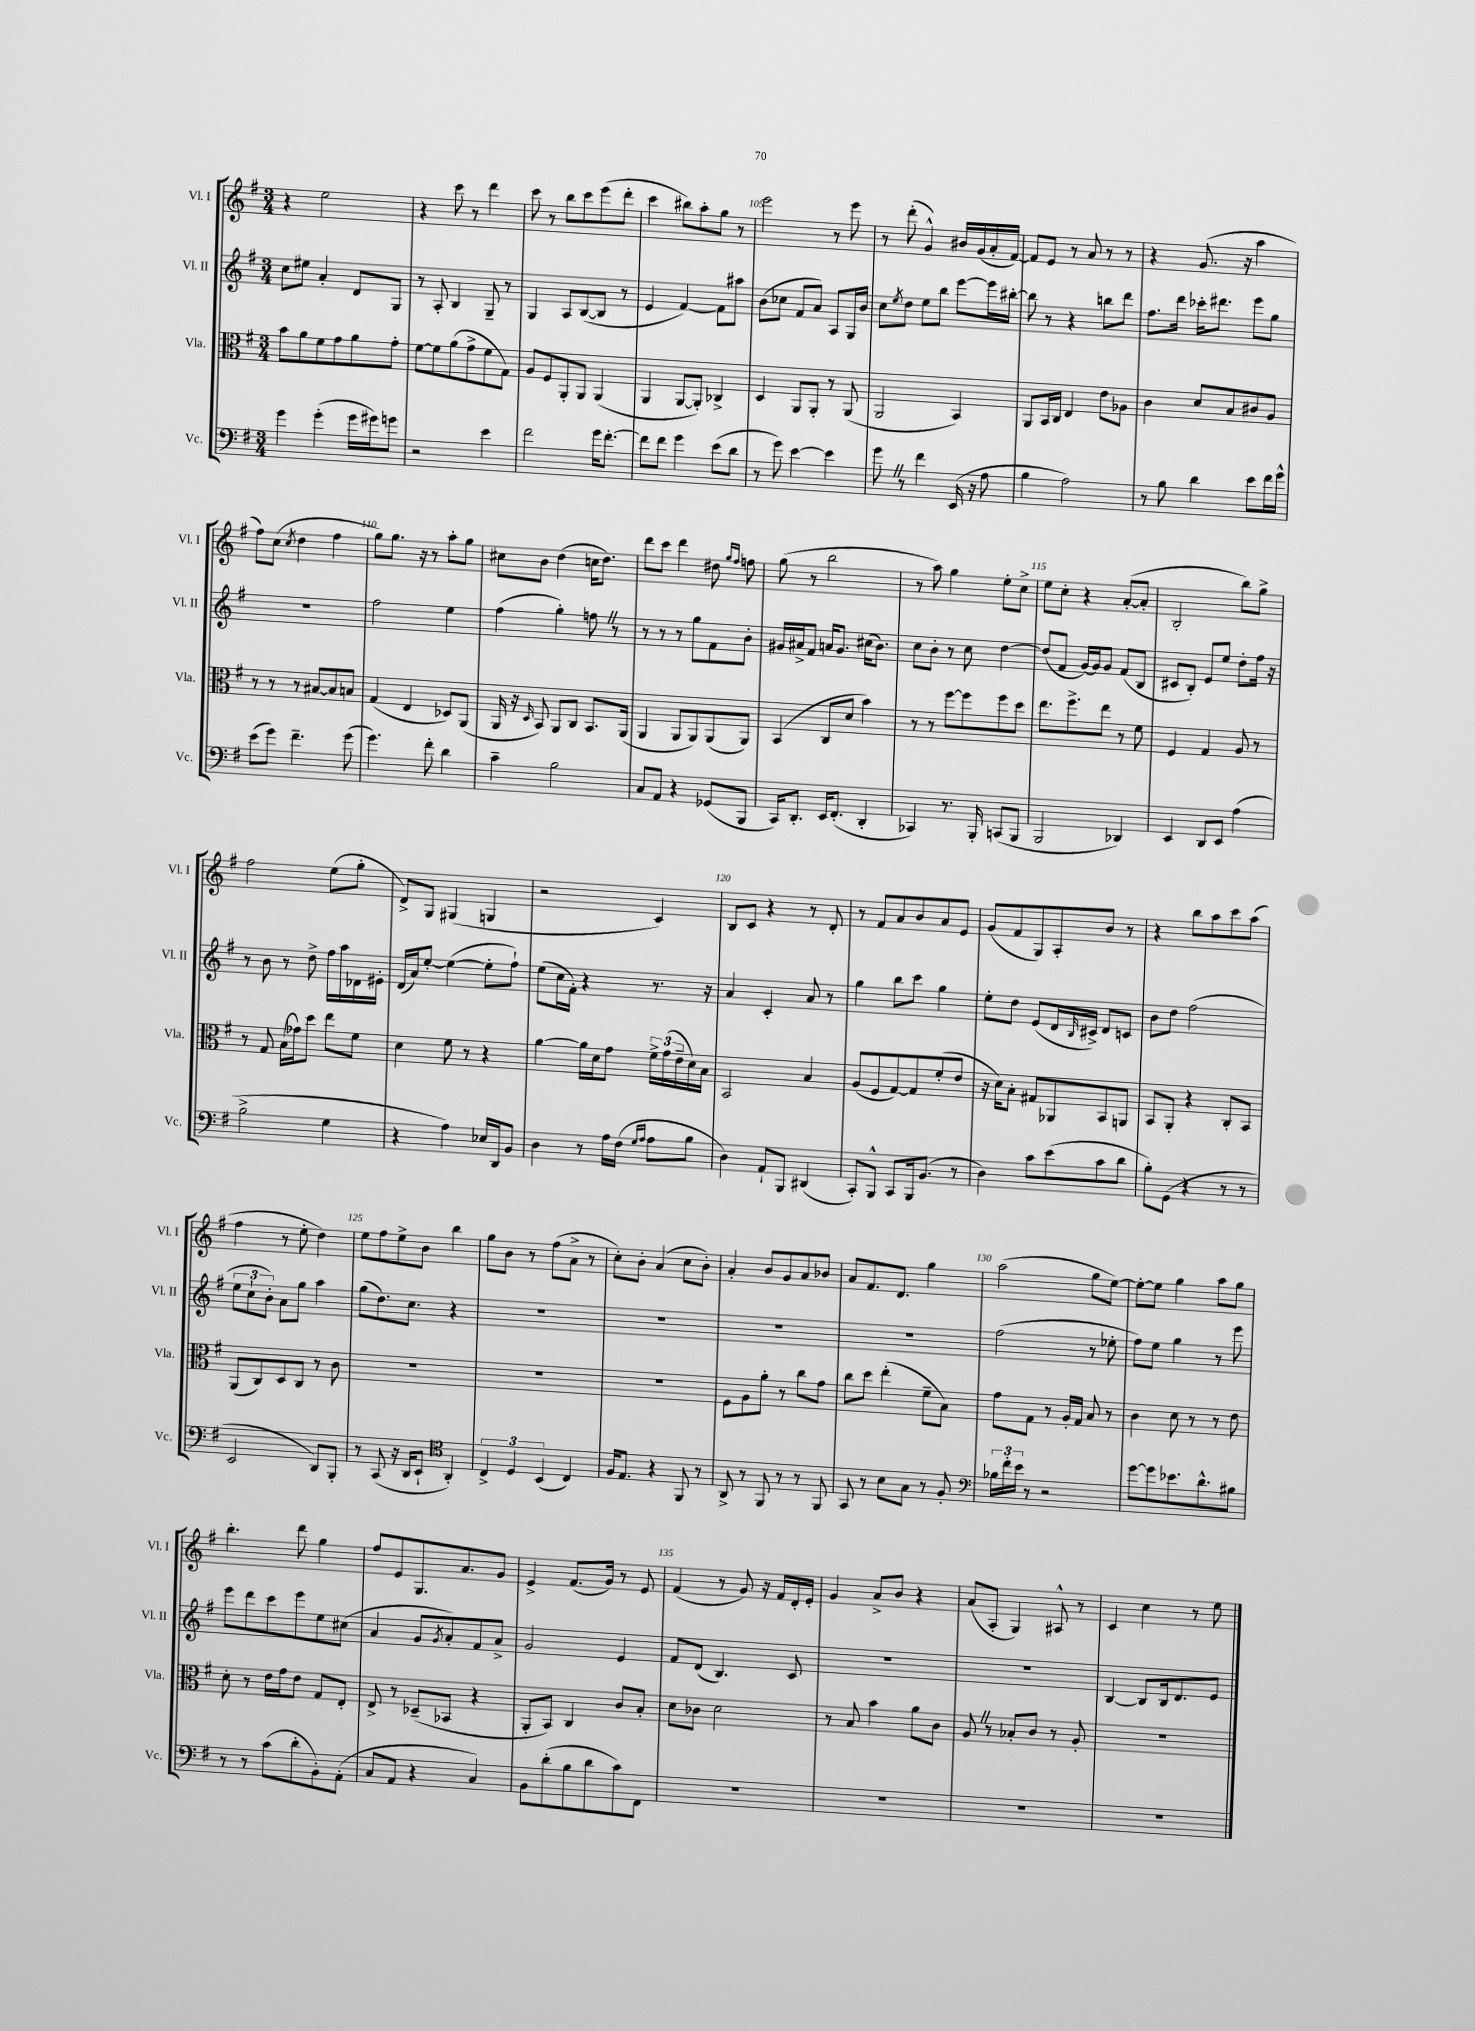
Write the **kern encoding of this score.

**kern	**kern	**kern	**kern
*part4	*part3	*part2	*part1
*staff4	*staff3	*staff2	*staff1
*I"Vc.	*I"Vla.	*I"Vl. II	*I"Vl. I
*I'Vc.	*I'Vla.	*I'Vl. II	*I'Vl. I
*clefF4	*clefC3	*clefG2	*clefG2
*k[f#]	*k[f#]	*k[f#]	*k[f#]
*M3/4	*M3/4	*M3/4	*M3/4
=101	=101	=101	=101
4g\	8b\L	8cc\L	4r
.	8a\	8ee#X\J	.
(4g'\	8f#\	4a'/	2ee\
.	8g\	.	.
16g\LL	8a\	8d/L	.
16g#X\J)	.	.	.
8gn\J	8g'\J	8G/J	.
=102	=102	=102	=102
2r	[8f#\L	8r	4r
.	8f#\]	8A'/	.
.	(8a\	4B/	8ccc\
.	8g^\	.	8r
4e\	8f#\	8G~/	4ddd\
.	8G\J)	8r	.
=103	=103	=103	=103
2f#\	8A/L	4G/	8ccc\
.	8F#/	.	8r
.	8AA'/	8A/L	8bb\L
.	8AA/J	([8B/	8ccc\
16g\KL	(4AA/	8B/J]	(8eee\
[8.f#'\J	.	.	.
.	.	8r	8ddd'\J
=104	=104	=104	=104
8f#\L]	4AA/	4e/	4ccc\
8f#\J	.	.	.
4g\	[8AA/L	[4f#/)	8bb#X\L)
.	8AA'/J])	.	8aa'\
(8e\L	4C-X^/	8f#\L]	8gg\J
8d\J	.	8aa#X\J	8r
=105	=105	=105	=105
8r	4D/	(8b\L	2eee\
8g\)	.	8cc-X\J	.
[4e\	8AA/L	8f#/L	.
.	8AA'/J	8a/J)	.
4e\]	8r	8A/L	8r
.	(8AA/	16G/L	8eee\
.	.	16b/JJ	.
=106	=106	=106	=106
8gZ\	2AA/	8cc\L	8r
.	.	8qee/	.
8r	.	8dd\J	(8ddd'\
4f#\	.	8ee\L	4g^^/)
.	.	8bb\J	.
(16EE/	4BB/)	[8eee\L	16b#X/LL
16r	.	.	(16g/
8A\	.	16eee\L]	16a'/
.	.	[16bb#X'\JJ	[16f#/JJ)
=107	=107	=107	=107
4B\	8AA/L	8bb#\]	8f#/L]
.	16BB/L	8r	8e/J
.	16C/JJ	.	.
2A\)	4E/	4r	8r
.	.	.	8a/
.	8e\L	8bbn\L	8r
.	8A-X\J	8ddd\J	8r
=108	=108	=108	=108
8r	4c\	8.ff#\L	4r
8B\	.	.	.
.	.	16ddd\Jk	.
4d\	8d/L	16ccc-X'\KL	(8.g/
.	.	8.ddd#X\J	.
.	8B/	.	.
.	.	.	16r
8e\L	8c#X/	8eee\L	4aa\
16f#\L	8A/J	8gg\J	.
16g^^\JJ	.	.	.
!!LO:LB:g=z
=109	=109	=109	=109
(8e\L	8r	2.r	8ff#\L)
8g\J)	8r	.	(8cc\J
.	.	.	8qcc/
4.f#~\	8r	.	4dd\
.	[8B#X/L	.	.
.	8B#/]	.	4ff#\
(8g\	8Bn/J	.	.
=110	=110	=110	=110
4.g\)	(4G/	2ff#\	8gg\L)
.	.	.	8.gg\J
.	4E/	.	.
.	.	.	16r
8f#'\	.	.	8r
4d\	8D-X/L)	4ee\	8aa'\L
.	(8AA/J	.	8gg\J
=111	=111	=111	=111
4c~\	16AA/	(4ff#\	8cc#X\L
.	16r	.	.
.	16qqD/	.	.
.	8BB/)	.	8b\J
2B\	8AA/L	4gg'\)	(4dd\
.	8C/J	.	.
.	8.BB/L	8ffnZ\	16ccn\KL
.	.	.	8.dd\J)
.	.	8r	.
.	(16AA/Jk	.	.
=112	=112	=112	=112
8C/L	4AA/	8r	8ddd\L
8AA/J	.	8r	8ccc\J
4r	8AA/L	8r	4ddd\
.	8AA/)	8gg\L	.
(8GG-X/L	(8AA/	8f#\	8dd#X\
.	.	.	16qqgg/LL
.	.	.	16qqff#/JJ
8BBB/J	8AA/J)	8b'\J	8ffn\
=113	=113	=113	=113
16CC/KL)	(4BB/	16g#X/LL	(8gg\
8.DD'/J	.	16a#X^/J	.
.	.	8f#/J	8r
16EE/KL	8C/L	16an/KL	2bb\
(8.FF#'/J	.	8.g#/J	.
.	8d/J	.	.
4DD'/	4b\)	(16cc#X\KL	.
.	.	8.b\J)	.
=114	=114	=114	=114
4CC-X/)	8r	8cc\L	8r
.	8r	8b'\J	8aa\)
8.r	[8ff#\L	8r	4gg\
.	8ff#\]	8cc\	.
16BBB'/	.	.	.
(8CCn/L	8ff#\	[4dd\	8ee'\L
8BBB/J	8dd\J	.	8cc^\J
=115	=115	=115	=115
2BBB/	8.ee\L	(8dd/L]	8ee\L
.	.	8f#/J	8cc'\J
.	8.ff#^\	.	.
.	.	[16g/LL)	4r
.	.	16g/J]	.
.	8ee\J	8g/J	.
4DD-X/)	8r	(8f#/L	([8a'/L
.	8f#\	8B/J	8a'/J]
=116	=116	=116	=116
4EE/	4F#/	8c#X/L	2B'/
.	.	8B'/J)	.
8DD/L	4G/	8e/L	.
8EE/J	.	8ee/J	.
(4A\	8A/	8dd'\L	8bb\L)
.	8r	16ff#\Jk	8gg^\J
.	.	16r	.
!!LO:LB:g=z
=117	=117	=117	=117
2B^\	8r	8r	2ff#\
.	8G/	8b\	.
.	(16B\LL	8r	.
.	16g-X\J)	.	.
.	8dd\J	8dd^\	.
4G\	8ee\L	16ff#\LL	(8ee\L
.	.	16aa\	.
.	8f#\J	16d-X\	8gg'\J
.	.	16e#X'\JJ	.
=118	=118	=118	=118
4r	4d\	(16d/LL	8d^/L)
.	.	16a/J)	.
.	.	[8ee'/J	8G/J
4A\)	8f#\	(4ee\_	(4G#X/
.	8r	.	.
16E-X/LL	4r	8ee'\L]	4Gn/
16DD/J	.	.	.
8BB/J	.	8ff#`\J)	.
=119	=119	=119	=119
4D\	[4a\	(8ee\L	2r
.	.	16cc\L	.
.	.	16f#'\JJ)	.
8r	16a\LL]	4r	.
.	16d\J	.	.
16A\LL	8g\J	.	.
(16F#\JJ	.	.	.
16qqG/LL	.	.	.
16qqA/JJ	.	.	.
8A\L	24f#^\LL	8.r	4c/)
.	(24g\	.	.
.	24e~\	.	.
8B\J	16d\)	.	.
.	16B\JJ	16r	.
=120	=120	=120	=120
4D\)	2BB/	4a/	8B/L
.	.	.	8c/J
8AA`/L	.	4c'/	4r
8BBB/J	.	.	.
(4DD#X/	4B/	8a/	8r
.	.	8r	8d'/
=121	=121	=121	=121
8CC'/L)	(8A/L	4gg\	8r
8BBB^^/J	8F#/	.	8f#/L
8CC/L	[8G/)	8bb\L	8a/
16BBB/k	8G/]	8ccc\J	8b/
(8.BB/J	.	.	.
.	(8f#'/	4gg\	8a/
8r	8e/J	.	8e/J
=122	=122	=122	=122
4D\)	16r	8ee'\L	(8g/L
.	16d\KL)	.	.
.	8B'\J	8dd\J	8f#/
8c\L	8G#X/L	(8e/L	8G/)
(8e\	8AA-X/	16d/L	8A'/
.	.	16qqB/	.
.	.	16c#X^/JJ)	.
8c\	8BB/	8d/L	8b/J
8d\J	8AAn/J	8cn/J	8r
=123	=123	=123	=123
8B'\L)	8BB/L	8b\L	4r
(8GG\J	8AA'/J	8dd\J	.
4r	4r	(2ff#\	8bb\L
.	.	.	8aa\
8r	8C'/L	.	8ccc\
8r	8BB/J	.	(8aa\J
!!LO:LB:g=z
=124	=124	=124	=124
2EE/	(8AA/L	12ee\L	4ff#\
.	.	12cc`\	.
.	8C/)	.	.
.	.	12b'\J)	.
.	8D/	8a\L	8r
.	8C/J	8gg\J	8ee'\
8DD/L)	8r	4aa\	4dd\)
8BBB'/J	8c\	.	.
=125	=125	=125	=125
8r	2.r	(8gg\L	8ee\L
(8CC/	.	8.dd\)	8ff#\
16r	.	.	8ee^\
16DD/KL	.	8.cc\J	.
8EE`/J	.	.	8b\J
*clefC4	*	*	*
4AA'/)	.	4r	4bb\
=126	=126	=126	=126
6C^/	2.r	2.r	8gg\L
.	.	.	8b\J
6D/	.	.	.
.	.	.	8r
(6BB/	.	.	.
.	.	.	(8ff#\L
4C/)	.	.	8a^\J
.	.	.	8r
=127	=127	=127	=127
16F#/KL	2.r	2.r	8cc'\L)
8.E/J	.	.	.
.	.	.	8b'\J
4r	.	.	(4a/
8FF#/	.	.	8cc\L
8r	.	.	8b'\J)
=128	=128	=128	=128
8AA^/	8F#\L	2.r	4a'/
8r	8A\	.	.
8FF#/	8a'\J	.	8b/L
8r	8r	.	8g/
8r	8cc\L	.	8a/
8FF#/	8g\J	.	8b-X/J
=129	=129	=129	=129
8GG/	8cc\L	2.r	8a/L
8r	8dd\J	.	8.f#/
8B\L	(4ee'\	.	.
.	.	.	8.d/J
8G\J	.	.	.
8r	8f#~\L	.	4gg\
8F#'/	8B\J)	.	.
=130	=130	=130	=130
*clefF4	*	*	*
24B-X\LL	8g\L	(2ff#\	(2aa\
24f#'\	.	.	.
24e\JJ	.	.	.
8r	8G\J	.	.
2r	8r	.	.
.	16A'/LL	.	.
.	16G/JJ	.	.
.	8B/	8r	8gg\L
.	8r	8ee-X'\	[8ee\J)
=131	=131	=131	=131
[8g\L	4c\	8ff#\L)	8ee'\L_
8g\]	.	8ee\J	8ee\J]
8.e-X\	8d\	4gg\	4gg\
.	8r	.	.
8.d^^\	.	.	.
.	8r	8r	8aa\L
8B#X\J	8e\	8eee\	8gg\J
!!LO:LB:g=z
=132	=132	=132	=132
8r	8d'\	8eee\L	4.bb'\
8r	8r	8ddd\	.
(8c\L	16e\LL	8ccc\	.
.	16g\J	.	.
8d'\	8e\J	8eee\	8ddd\
8BB'\)	8G/L	8ee\	4gg\
(8AA'\J	8E'/J	(8cc#X\J	.
=133	=133	=133	=133
8C/L	8E^/	4a/	8ff#/L
8AA/J	8r	.	8e/
4r	(8D-X~/L	8g/L	8.G/
.	.	8qg/	.
.	8BB-X/J	8a'/)	.
.	.	.	8.a/
4C/)	4r	8f#/	.
.	.	8a^/J	8g/J
=134	=134	=134	=134
8BB\L	8AA'/L	2g/	4e^/
(8d'\	8BB/J)	.	.
8B\	4C/	.	(8.f#/L
8d\	.	.	.
.	.	.	16g/Jk)
8c\)	8c/L	4e/	8r
8FF#\J	8B'/J	.	8e/
=135	=135	=135	=135
2.r	8d\L	8f#/L	(4f#/
.	8c-X\J	(8d/J	.
.	2d\	4.B/)	8r
.	.	.	8g/)
.	.	.	16r
.	.	.	16f#/LL
.	.	8c/	16d'/
.	.	.	16e'/JJ
=136	=136	=136	=136
2.r	8r	2.r	4g/
.	8B/	.	.
.	4b\	.	8a^/L
.	.	.	8b/J
.	8a\L	.	4r
.	8c\J	.	.
=137	=137	=137	=137
2.r	8AZ/	2.r	(8a/L
.	8r	.	8A'/J
.	8B-X'/L	.	4G/)
.	8c/J	.	.
.	8r	.	8A#X^^/
.	8A'/	.	8r
=138	=138	=138	=138
2.r	2.r	[4B/	4c/
.	.	8B/L]	4cc\
.	.	16B/k	.
.	.	8.d/	.
.	.	.	8r
.	.	8e/J	8ee\
==	==	==	==
*-	*-	*-	*-
